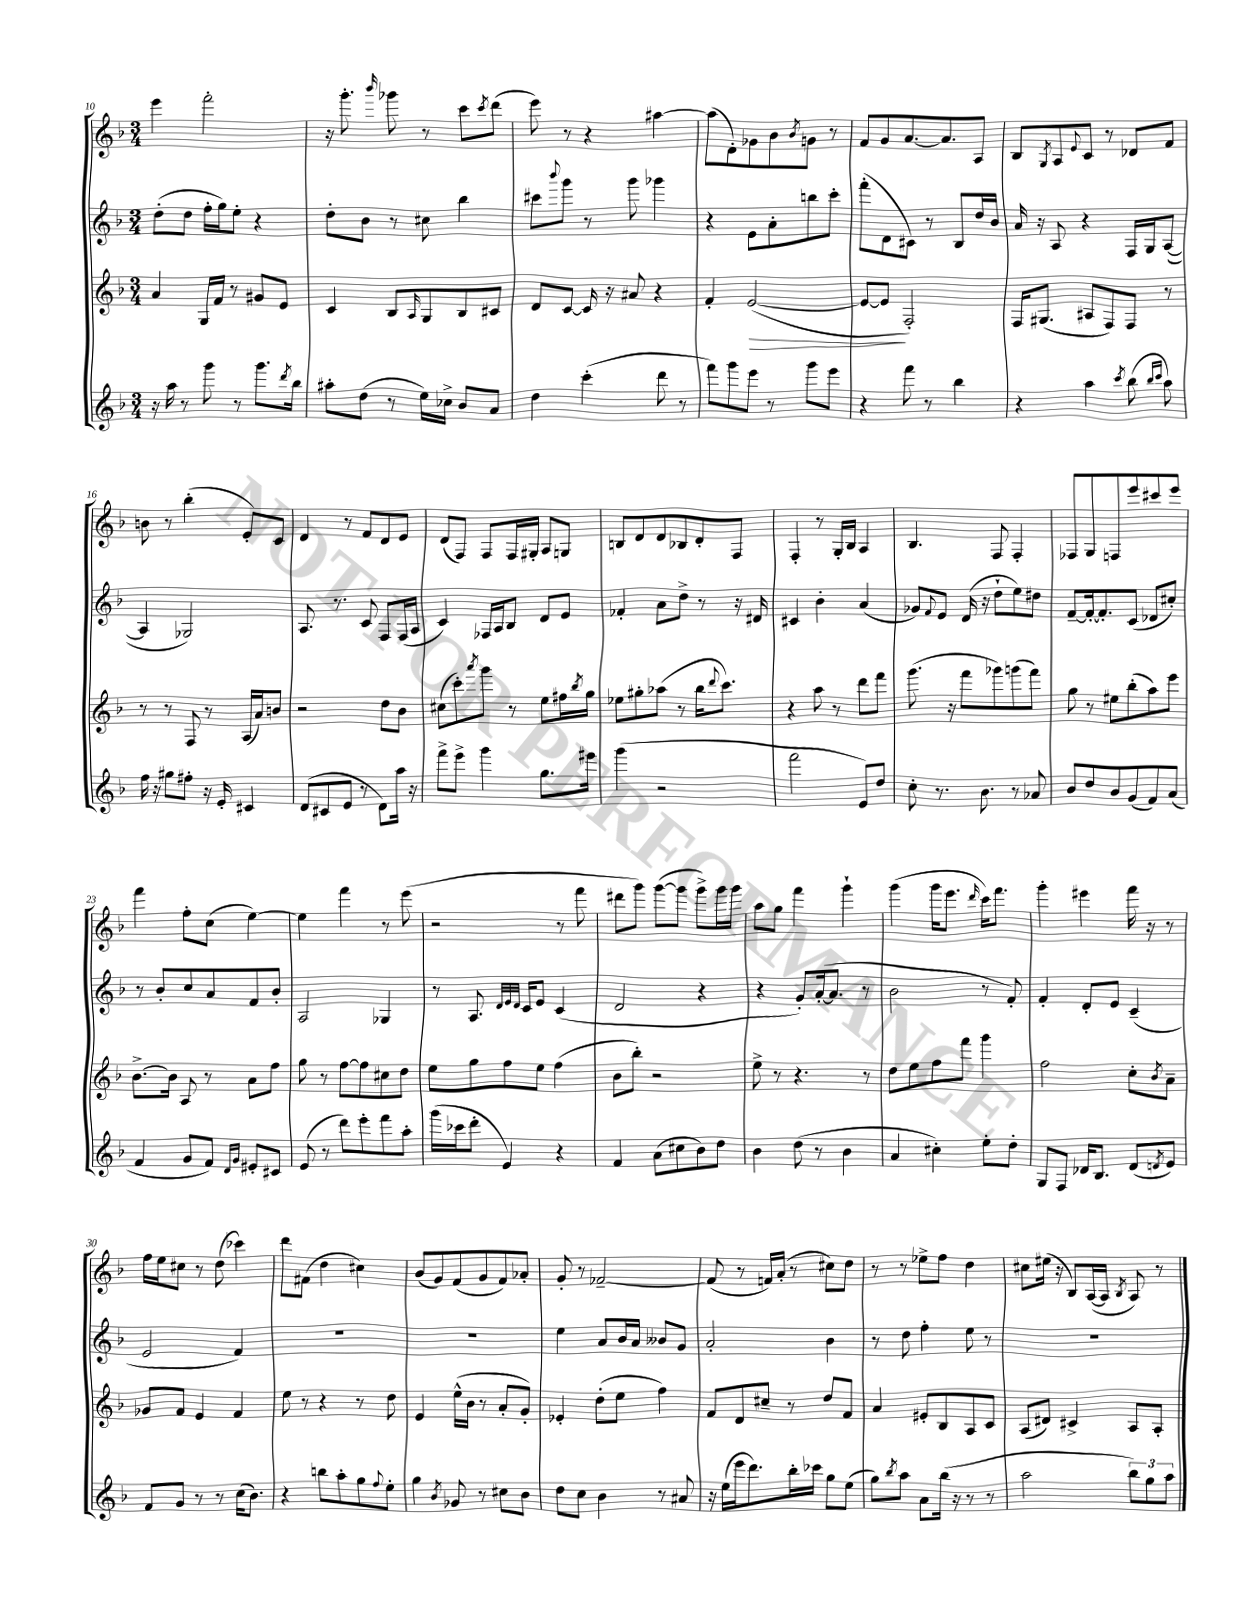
<<
\new StaffGroup <<
\new Staff = "s0" {
    \clef treble \key f \major \numericTimeSignature \time 3/4
    e'''4 f'''2-. |
    r16 g'''8.-. \grace { bes'''16 } ges'''8 r8 c'''8 \acciaccatura { c'''8 } d'''8( |
    e'''8) r8 r4 ais''4~ |
    ais''8( d'8-.) ges'8 bes'8 \acciaccatura { bes'8 } g'8 r8 |
    f'8 g'8 a'8.~ a'8. a8 |
    bes8 \acciaccatura { g8 } a8 \appoggiatura { e'8 } c'8 r8 des'8 f'8 |
    b'8 r8 bes''4-.( e'8-.) c'8 |
    d'4 r8 f'8 d'8 e'8 |
    d'8( f8) f8 f16 gis16-. a8 g8 |
    b8 d'8 d'8 bes8 d'8-. f8 |
    f4-. r8 g16-. bes16 a4 |
    bes4. f8 f4-. |
    fes8 g8 f8 e'''8 cis'''8 e'''8 |
    f'''4 f''8-. c''8( e''4~) |
    e''4 f'''4 r8 e'''8( |
    r2 r8 f'''8 |
    dis'''8 g'''8) g'''8~( g'''8 g'''8->) g'''16 g'''16 |
    a''8 g''8 f'''4 g'''4-! |
    g'''4( g'''16 e'''8. \grace { d'''16 } c'''16) f'''8. |
    g'''4-. eis'''4 f'''16 r16 r8 |
    f''16 e''16 cis''8 r8 d''8( ces'''4) |
    d'''8 fis'8( d''4 cis''4) |
    bes'8( g'8) f'8( g'8 f'8) aes'8-. |
    g'8-. r8 fes'2~-- |
    fes'8( r8 f'16) a'16-.( r8 cis''8) d''8 |
    r8 r8 ees''8-> f''8 d''4 |
    cis''8 eis''16( r16 bes8) a16~( a16 \acciaccatura { bes8 } a8) r8 \bar "|." |
}
\new Staff = "s1" {
    \clef treble \key f \major \numericTimeSignature \time 3/4
    d''8-.( d''8 f''16-. g''16) e''8-. r4 |
    d''8-. bes'8 r8 cis''8 bes''4 |
    cis'''8 \appoggiatura { bes'''8 } g'''8 r8 g'''8 ges'''4 |
    r4 e'8 a'8-. b''8 c'''8-. |
    f'''8-.( d'8 cis'8) r8 bes8 d''16 bes'16 |
    a'16 r16 a8 r4 f16 g16 a8~( |
    a4 ges2) |
    a8. r8. c'8 f8 f16( a16 |
    c'4) fes16 a16 bes8 d'8 e'8 |
    fes'4-. a'8 d''8-> r8 r16 dis'16 |
    cis'4 bes'4-. a'4( |
    ges'8) \appoggiatura { f'8 } e'8 d'16( r16 d''8-! e''8) dis''8 |
    f'8~-- f'16~-. f'8.-. c'8( des'8 cis''8-.) |
    r8 bes'8-. c''8 a'8 f'8 bes'8-. |
    a2 ges4 |
    r8 a8. \grace { d'32 e'32 d'32 } c'16 e'8 c'4( |
    d'2 r4 |
    r4 g'8-.) a'16~-.( a'8. r8 |
    bes'2 r8 f'8-.) |
    f'4-. d'8-. e'8 c'4--( |
    e'2 f'4) |
    R2. |
    R2. |
    e''4 a'8 bes'16 a'16 beses'8 g'8 |
    a'2-. bes'4 |
    r8 d''8 f''4-. e''8 r8 |
    R2. \bar "|." |
}
\new Staff = "s2" {
    \clef treble \key f \major \numericTimeSignature \time 3/4
    a'4 g16 f'16 r8 gis'8 e'8 |
    c'4 bes8 \grace { a16 } g8 bes8 cis'8 |
    d'8 c'8~ c'16 r16 ais'8 r4 |
    f'4-. e'2~\>( |
    e'8~ e'8\! f2-.) |
    f16 gis8.( ais8 f8) f8 r8 |
    r8 r8 f8 r8 a16( a'16) b'8 |
    r2 d''8 bes'8 |
    cis''8( c'''8-.) \acciaccatura { a'''8 } g'''8 r8 e''8 fis''16 \acciaccatura { bes''8 } g''16 |
    ees''8 gis''8-. aes''8( r8 bes''16 \appoggiatura { d'''8 } c'''8.) |
    r4 a''8 r8 d'''8 f'''8 |
    g'''8.( r16 f'''8 ges'''8) g'''8( f'''8) |
    g''8 r8 eis''8 bes''8-.( a''8) e'''8 |
    bes'8.~-> bes'16 a8 r8 a'8 f''8 |
    g''8 r8 f''8~ f''8 cis''8 d''8 |
    e''8 g''8 f''8 e''8 f''4( |
    bes'8 bes''8-.) r2 |
    e''8-> r8 r4. r8 |
    d''8 e''8 f''8 f'''8 g'''4 |
    f''2 c''8-. \acciaccatura { bes'8 } a'8-- |
    ges'8 f'8 e'4 f'4 |
    e''8 r8 r4 r8 d''8 |
    e'4 e''16-^( bes'16 r8 a'8-. g'8-.) |
    ees'4-. d''8-.( e''8 f''4) |
    f'8 d'8 cis''8-- r8 d''8 f'8 |
    a'4 eis'8-. bes8 a8 c'8 |
    a8( dis'8) cis'4-> a8 a8-. \bar "|." |
}
\new Staff = "s3" {
    \clef treble \key f \major \numericTimeSignature \time 3/4
    r16 a''16 r8 g'''8 r8 g'''8. \acciaccatura { d'''8 } bes''16 |
    ais''8-. d''8( r8 e''16) ces''16-> bes'8 a'8 |
    d''4 c'''4-.( d'''8 r8 |
    f'''8) g'''8 e'''8 r8 g'''8 e'''8 |
    r4 f'''8 r8 bes''4 |
    r4 a''4 \acciaccatura { c'''8 } bes''8( \grace { bes''16 c'''16 } a''8) |
    f''16 r16 gis''8 fis''8-. r16 e'16-. cis'4 |
    d'8( cis'8 e'8 r8 d'8) a''16 r16 |
    f'''8-> e'''8-> g'''4 g''8. eis'''16 |
    g'''4( r2 |
    f'''2 e'8) d''8 |
    c''8-. r8. bes'8. r8 aes'8 |
    bes'8 d''8 bes'8 g'8( f'8) a'8( |
    f'4 g'8 f'8) \grace { d'16 g'16 } eis'8-. cis'8 |
    e'8( r8 d'''8) e'''8-. f'''8 a''8-. |
    g'''16( ces'''16 d'''8-. e'4) r4 |
    f'4 a'8( cis''8 bes'8) d''8 |
    bes'4 d''8( r8 bes'4 |
    a'4 cis''4-.) e''8-. d''8-. |
    g8 f8 des'16 bes8. des'8( \acciaccatura { d'8 } e'8) |
    f'8 g'8 r8 r8 c''16( bes'8.) |
    r4 b''8 a''8-. g''8 \appoggiatura { f''8 } e''8-. |
    g''4 \acciaccatura { bes'8 } ges'8 r8 cis''8 bes'8 |
    d''8 c''8 bes'4 r8 ais'8 |
    r16 e''16( e'''16 d'''8.) bes''16-. ces'''16 g''8 e''8( |
    g''8) \acciaccatura { bes''8 } a''8 a'8 bes''16( r16 r8 r8 |
    a''2 \tuplet 3/2 { bes''8) g''8 a''8 } \bar "|." |
}
>>
>>
\layout { \context { \Score currentBarNumber = #10 } }
